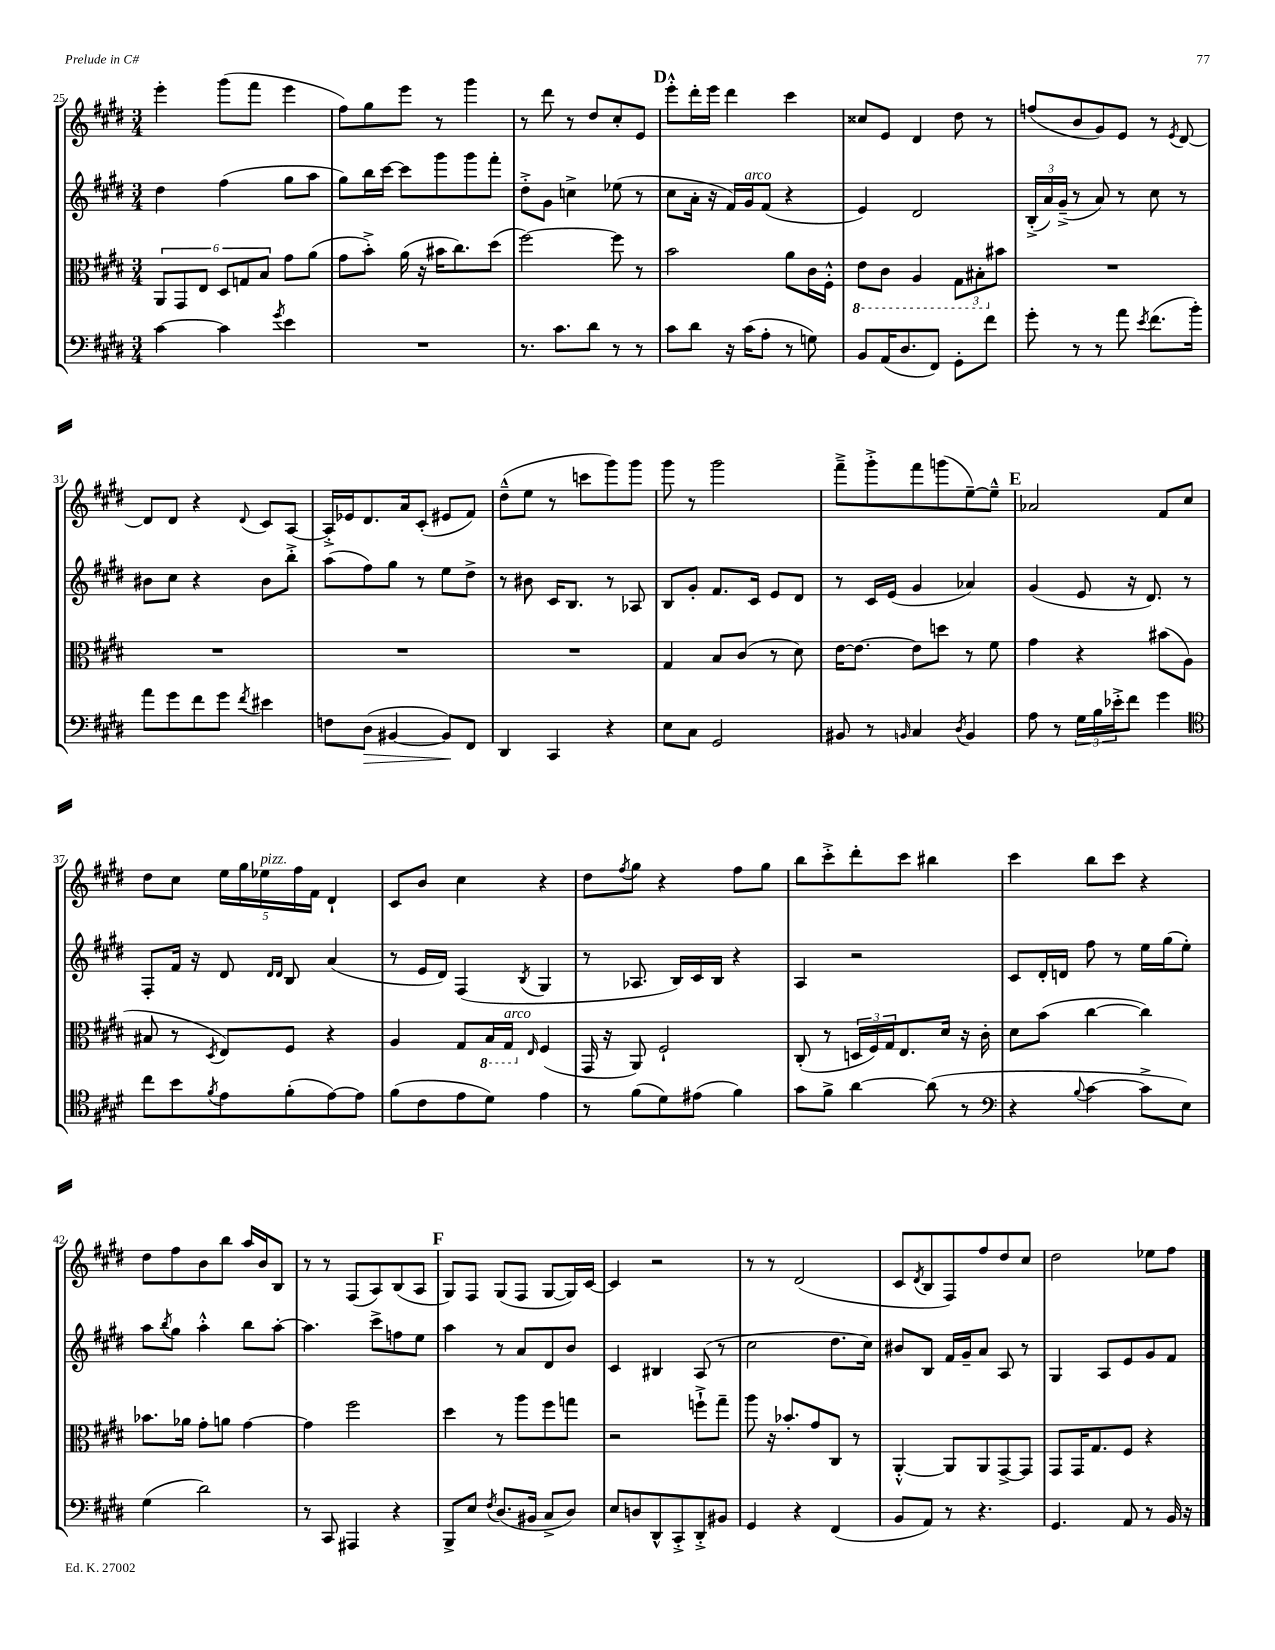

**kern	**kern	**kern	**kern
*staff4	*staff3	*staff2	*staff1
*clefF4	*clefC3	*clefG2	*clefG2
*k[f#c#g#d#]	*k[f#c#g#d#]	*k[f#c#g#d#]	*k[f#c#g#d#]
*M3/4	*M3/4	*M3/4	*M3/4
[4c#	12AA	4dd#	4eee'
.	12GG#	.	.
.	12E	.	.
4c#]	12D#	(4ff#	(8ggg#
.	12G	.	.
.	.	.	8fff#
.	12B	.	.
8qg#	.	.	.
4e	8g#	8gg#	4eee
.	(8a	8aa	.
=	=	=	=
2.r	8g#	8gg#)	8ff#)
.	8b'^)	16bb	8gg#
.	.	[16ccc#	.
.	(16a	8ccc#]	8eee
.	16r	.	.
.	16b#	8ggg#	8r
.	8.cc#)	.	.
.	.	8ggg#	4ggg#
.	(8dd#	8fff#'	.
=	=	=	=
8.r	[2ff#)	8dd#'^	8r
.	.	8g#	8ddd#
8.c#	.	.	.
.	.	4cc^	8r
8d#	.	.	8dd#
8r	8ff#]	(8ee-	8cc#'
8r	8r	8r	8e
=	=	=	=
8c#	2b	8cc#	8eee'^^
8d#	.	16a'	16ddd#'
.	.	16r	16eee
16r	.	16f#)	4ddd#
(16c#	.	16g#	.
8A'	.	(8f#	.
8r	8a	4r	4ccc#
8G)	16c#	.	.
.	16F#'^^	.	.
=	=	=	=
8BB	8E	4e)	8cc##
(16AA	8C#	.	8e
8.D#	.	.	.
.	4AA	2d#	4d#
8FF#)	.	.	.
8GG#'	12GG#	.	8dd#
.	12BB#'	.	.
8f#	.	.	8r
.	12b#	.	.
=	=	=	=
8g#'	2.r	(24B'^	(8ff
.	.	24a)	.
.	.	(24g#~^	.
8r	.	8r	8b
8r	.	8a)	8g#)
8a	.	8r	8e
8qe	.	.	.
(8.f#	.	8cc#	8r
.	.	.	8qe
.	.	8r	[8d#
16b')	.	.	.
=	=	=	=
8a	2.r	8b#	8d#]
8g#	.	8cc#	8d#
8f#	.	4r	4r
8g#	.	.	.
8qf#	.	.	8qqd#
4e#	.	8b#	8c#
.	.	8bb'^	[8A
=	=	=	=
8F	2.r	(8aa	16A'^]
.	.	.	16e-
(8D#	.	8ff#)	8.d#
[4BB#	.	8gg#	.
.	.	.	16a
.	.	8r	(8c#'
8BB#])	.	8ee	8e#
8FF#	.	8dd#^	8f#)
=	=	=	=
4DD#	2.r	8r	(8dd#~^^
.	.	8b#	8ee
4CC#	.	16c#	8r
.	.	8.B	.
.	.	.	8ccc
4r	.	8r	8ggg#)
.	.	8A-	8ggg#
=	=	=	=
8E	4G#	8B	8ggg#
8C#	.	8g#'	8r
2GG#	8B	8.f#	2ggg#
.	(8c#	.	.
.	.	16c#	.
.	8r	8e	.
.	8d#)	8d#	.
=	=	=	=
8BB#	[16e	8r	8fff#~^
.	8.e_	.	.
8r	.	16c#	8ggg#'^
.	.	(16e	.
16qqBB	.	.	.
4C#	8e]	4g#	8fff#
.	8dd	.	(8ggg
8qD#	.	.	.
4BB	8r	4a-)	[8ee~)
.	8f#	.	8ee~^^]
=	=	=	=
8A	4g#	(4g#	2a-
8r	.	.	.
24G#	4r	8e	.
24B	.	.	.
24e-'^	.	.	.
8f#	.	16r	.
.	.	8.d#)	.
4g#	(8b#	.	8f#
.	8A	8r	8cc#
=	=	=	=
*clefC4	*	*	*
8cc#	8B#	8F#'	8dd#
8b	8r	16f#	8cc#
.	.	16r	.
8qf#	8qD#	.	.
8e	8E)	8d#	20ee
.	.	.	20gg#
.	.	.	20ee-
.	.	16qqd#	.
.	.	16qqd#	.
(8f#'	8F#	8B	.
.	.	.	20ff#
.	.	.	20f#
[8e)	4r	(4a	4d#`
8e]	.	.	.
=	=	=	=
(8f#	4A	8r	8c#
8c#	.	16e	8b
.	.	16d#)	.
8e	8G#	(4F#	4cc#
8d#)	16BB	.	.
.	16GG#	.	.
.	16qqE	8qB	.
4e	(4F#	4G#	4r
=	=	=	=
8r	16GG#	8r	8dd#
.	16r	.	.
.	.	.	8qff#
(8f#	8AA)	8.A-	8gg#
8d#)	2F#`	.	4r
.	.	16B)	.
(8e#	.	16c#	.
.	.	16B	.
4f#)	.	4r	8ff#
.	.	.	8gg#
=	=	=	=
8g#	(8C#'	4A	8bb
8f#^	8r	.	8ccc#'^
[4a	24D	2r	8ddd#'
.	24F#)	.	.
.	24G#	.	.
.	8.E	.	8ccc#
(8a]	.	.	4bb#
.	16d#	.	.
8r	16r	.	.
.	16c#'	.	.
=	=	=	=
*clefF4	*	*	*
4r	8d#	8c#	4ccc#
.	(8b	16d#'	.
.	.	16d	.
8qqB	.	.	.
[4c#	[4cc#	8ff#	8bb
.	.	8r	8ccc#
8c#^]	4cc#])	16ee	4r
.	.	(16gg#	.
8E)	.	8ee')	.
=	=	=	=
(4G#	8.b-	8aa	8dd#
.	.	8qbb	.
.	.	8gg#	8ff#
.	16a-	.	.
2d#)	8g#'	4aa'^^	8b
.	8a	.	8bb
.	[4g#	8bb	16aa
.	.	.	16b
.	.	[8aa'	8B
=	=	=	=
8r	4g#]	4.aa]	8r
8CC#	.	.	8r
4AAA#	2ff#	.	(8F#
.	.	8ccc#^	8A)
4r	.	8ff	(8B
.	.	8ee	8A
=	=	=	=
8BBB^	4dd#	4aa	8G#)
8E	.	.	8F#
8qF#	.	.	.
(8.D#	8r	8r	(8G#
.	8aa	8a	8F#
16BB#	.	.	.
8C#^	8ff#	8d#	[8G#
8D#)	8gg	8b	16G#])
.	.	.	[16c#
=	=	=	=
8E	2r	4c#	4c#]
8D	.	.	.
8DD#^^	.	4B#	2r
8CC#'^	.	.	.
8DD#'^	8ff`^	(8A	.
8BB#	8gg#~	8r	.
=	=	=	=
4GG#	8aa	2cc#	8r
.	16r	.	8r
.	8.b-'	.	.
4r	.	.	(2d#
.	8g#	.	.
(4FF#	8C#	8.dd#	.
.	8r	.	.
.	.	16cc#)	.
=	=	=	=
8BB	[4AA'^^	8b#	8c#
.	.	.	8qd#
8AA)	.	8B	8B
8r	8AA]	16f#	8F#)
.	.	16g#~	.
4.r	8AA	8a	8ff#
.	[8GG#^	8A	8dd#
.	8GG#]	8r	8cc#
=	=	=	=
4.GG#	8GG#	4G#	2dd#
.	16GG#	.	.
.	8.G#	.	.
.	.	8A	.
8AA	8F#	8e	.
8r	4r	8g#	8ee-
16BB	.	8f#	8ff#
16r	.	.	.
==	==	==	==
*-	*-	*-	*-
